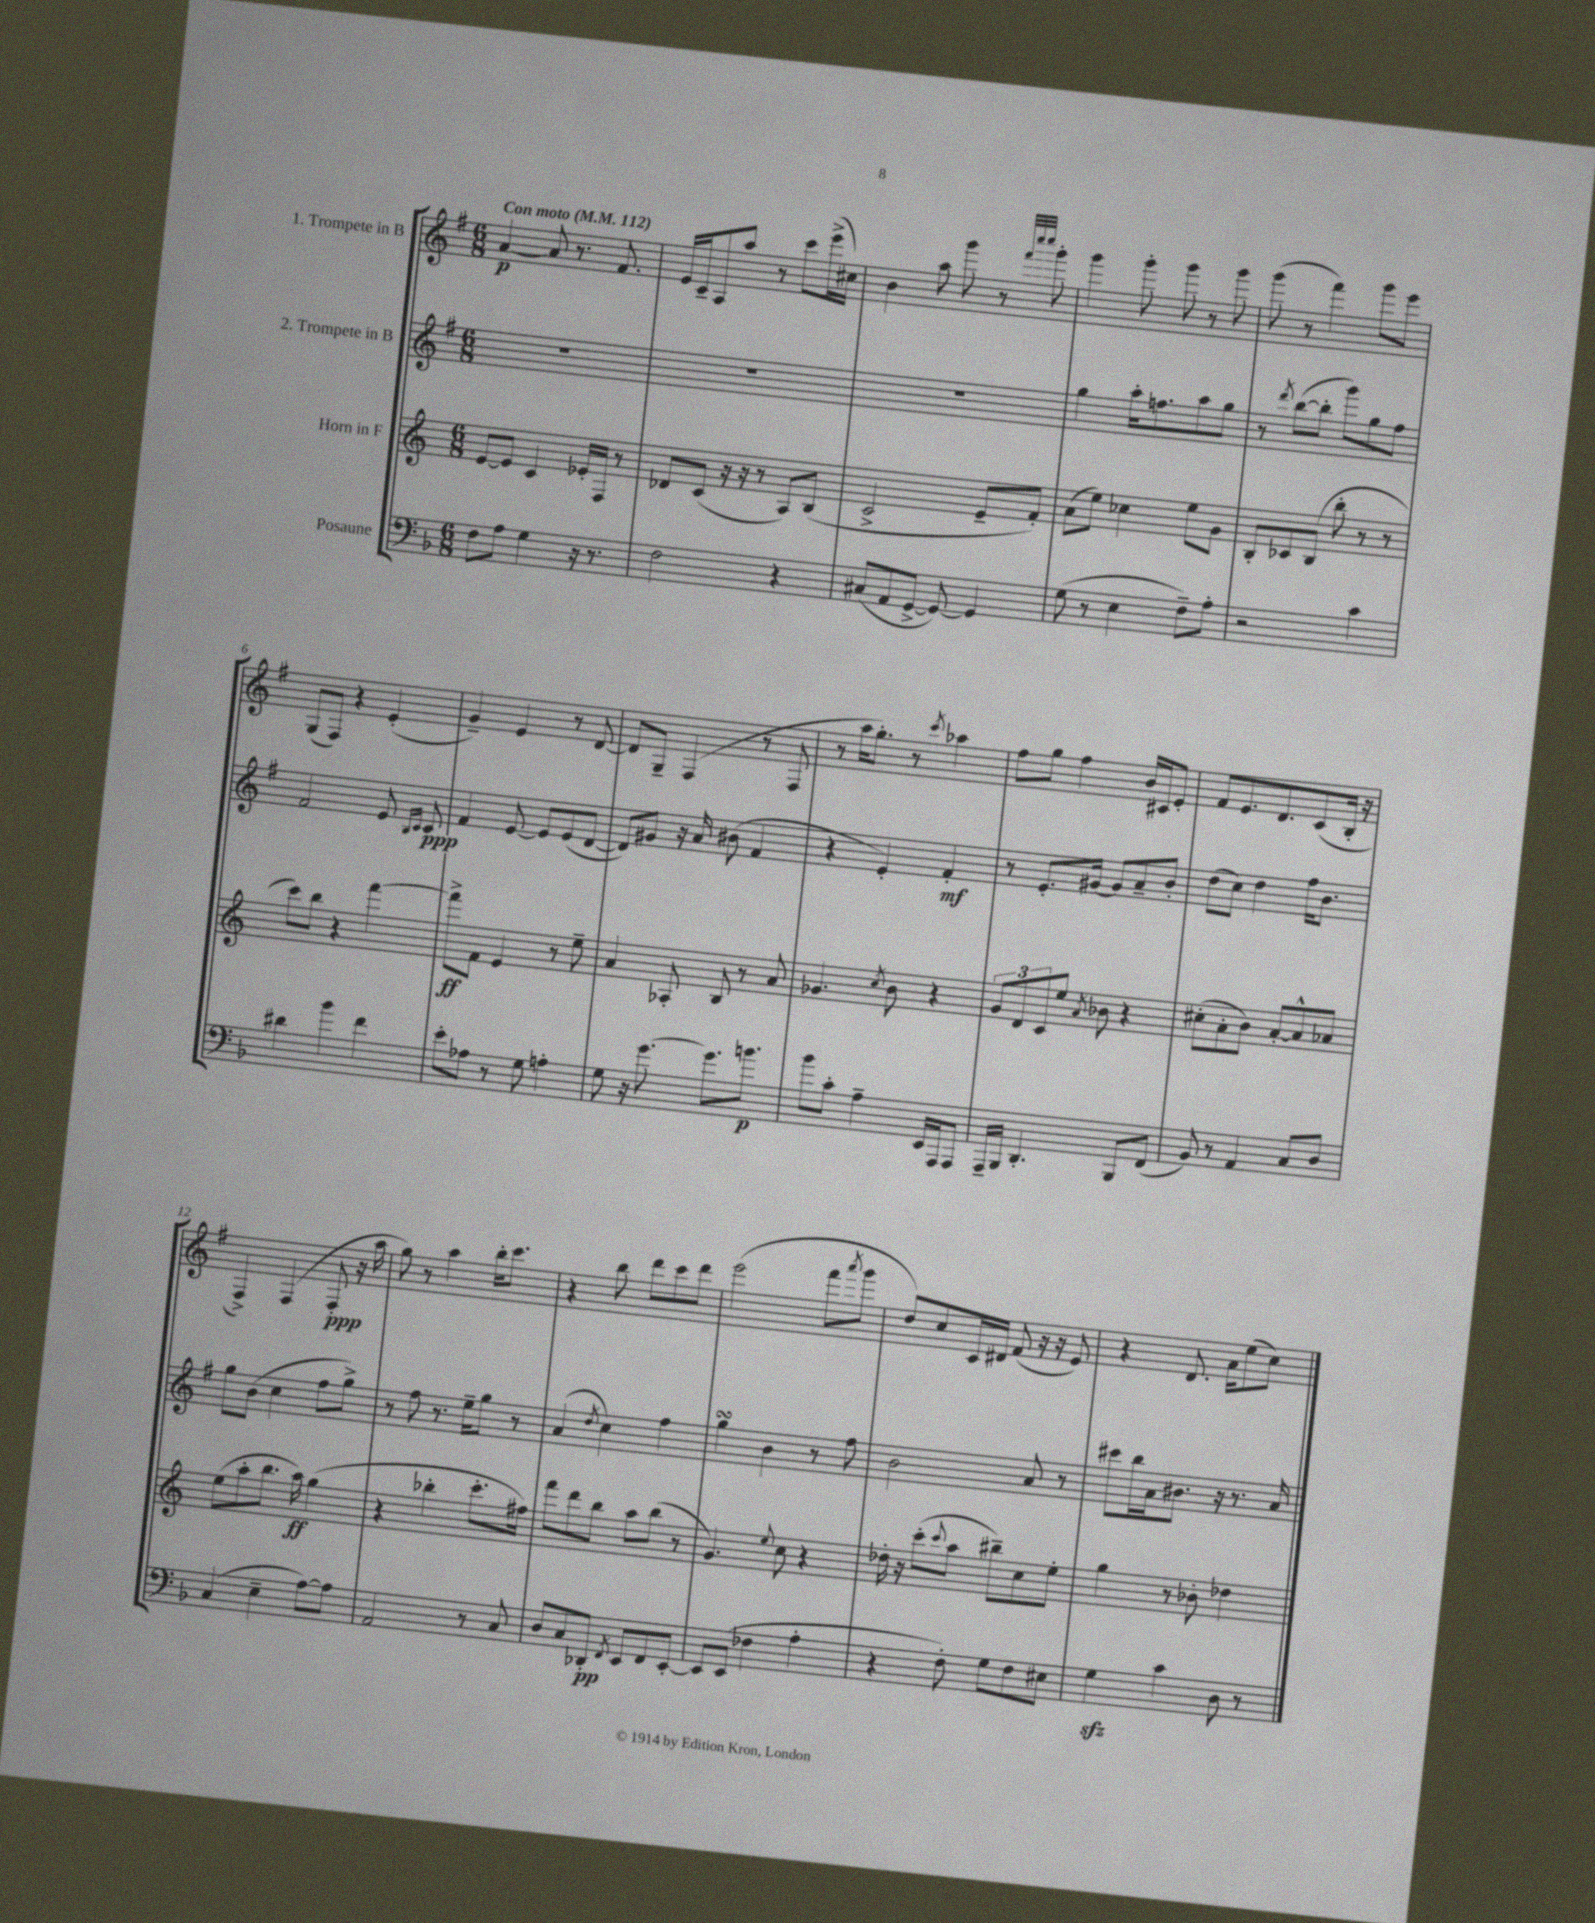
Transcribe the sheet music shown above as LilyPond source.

<<
\new StaffGroup <<
\new Staff = "s0" \with { instrumentName = "1. Trompete in B" } {
    \clef treble \key g \major \numericTimeSignature \time 6/8 \tempo "Con moto" 4 = 112
    a'4~\p a'8 r8. fis'8. |
    e'16 c'16-- a8 a''8 r8 c'''8 e'''16->( cis''16) |
    b'4 a''8 g'''8 r8 \grace { fis'''32 c''''32 c''''32 } g'''8-. |
    g'''4 g'''8-. g'''8 r8 g'''8 |
    g'''8( r8 fis'''4) g'''8 e'''8 |
    g8( fis8) r4 e'4-.( |
    g'4--) e'4 r8 d'8~ |
    d'8 g8-- fis4( r8 fis8 |
    r8 a''16 g''8.-.) r8 \acciaccatura { c'''8 } aes''4 |
    fis''8 g''8 fis''4 b'16 cis'16 e'8-. |
    fis'8 e'8. d'8. c'8( b16-. r16 |
    fis4->) fis4( fis8-.\ppp r16 a''16 |
    g''8) r8 a''4 b''16-. c'''8. |
    r4 b''8 d'''8 c'''8 d'''8 |
    e'''2( fis'''8 \acciaccatura { a'''8 } g'''8 |
    d''8) c''8 c'16 dis'16 fis'8( r16 r16 e'8) |
    r4 d'8. a'16 e''8( c''8) \bar "|." |
}
\new Staff = "s1" \with { instrumentName = "2. Trompete in B" } {
    \clef treble \key g \major \numericTimeSignature \time 6/8
    R2. |
    R2. |
    R2. |
    g''4 a''16-. f''8. a''8 g''8 |
    r8 \acciaccatura { d'''8 } b''8~( b''8-. g'''8) g''8 fis''8 |
    fis'2 e'8 \grace { b16 c'16 } c'8\ppp |
    fis'4 e'8~ e'8 e'8( d'8~ |
    d'8) gis'8 r16 a'16 bis'8( fis'4 |
    r4 e'4-.) fis'4-.\mf |
    r8 e'8.-. gis'16~ gis'8 a'8-- b'8-. |
    d''8( c''8) d''4 fis''16 b'8. |
    g''8 b'8( c''4 fis''8 g''8->) |
    r8 fis''8 r8. e''16-- g''8 r8 |
    a'4( \acciaccatura { d''8 } c''4) fis''4 |
    g''4\turn b'4 r8 fis''8 |
    b'2 a'8 r8 |
    cis'''8 b''16 a'16 bis'8. r16 r8. a'16 \bar "|." |
}
\new Staff = "s2" \with { instrumentName = "Horn in F" } {
    \clef treble \key c \major \numericTimeSignature \time 6/8
    e'8~ e'8 c'4 ees'16-. f16 r8 |
    des'8 c'8( r16 r16 r8 a8) b8( |
    c'2-> e'8-- f'8-.) |
    a'8( e''8) ces''4 e''8 g'8 |
    b8-. ces'8 b8( b''8-. r8 r8 |
    c'''8) b''8 r4 f'''4~ |
    f'''8->\ff f'8 e'4 r8 e''8-- |
    a'4 aes8-. b8 r8 a'8 |
    ges'4. \acciaccatura { c''8 } b'8 r4 |
    \tuplet 3/2 { g'8 d'8 c'8 } e''8 \acciaccatura { a'8 } bes'8 r4 |
    cis''8-.( a'8-. b'8) a'8~-. a'8-^ aes'8 |
    e''8( a''8-. b''8. a''16\ff) g''4( |
    r4 bes''4-. c'''8.-. fis''16) |
    f'''8 d'''8 b''8 a''8 b''8( r8 |
    g'4.) \appoggiatura { e''8 } c''8 r4 |
    des''16-. r16 c'''8-.( \appoggiatura { c'''8 } a''8 bis''8--) c''8 e''8-. |
    g''4 r8 bes'8-. des''4 \bar "|." |
}
\new Staff = "s3" \with { instrumentName = "Posaune" } {
    \clef bass \key f \major \numericTimeSignature \time 6/8
    f8 a8 g4 r16 r8. |
    f2 r4 |
    cis8( a,8 g,8~-> g,8~) g,4 |
    g8( r8 e4 f8--) a8-. |
    r2 c'4 |
    dis'4 bes'4 f'4 |
    e'8-. aes8 r8 g8 a4-. |
    g8 r16 g'8.~ g'8. b'8.\p |
    bes'8 c'8-. a4-- e,16 a,,16 a,,8 |
    a,,16-- bes,,16 d,4.-. bes,,8 f,8( |
    bes,8) r8 a,4 c8 d8 |
    c4( e4-- a8~) a8 |
    a,2 r8 c8 |
    d8 c8 des,8-.\pp \acciaccatura { f,8 } e,8 f,8 e,8~-. |
    e,8 e,8( fes4 a4-. |
    r4 f8-.) g8 f8 eis8 |
    g4\sfz c'4 d8 r8 \bar "|." |
}
>>
>>
